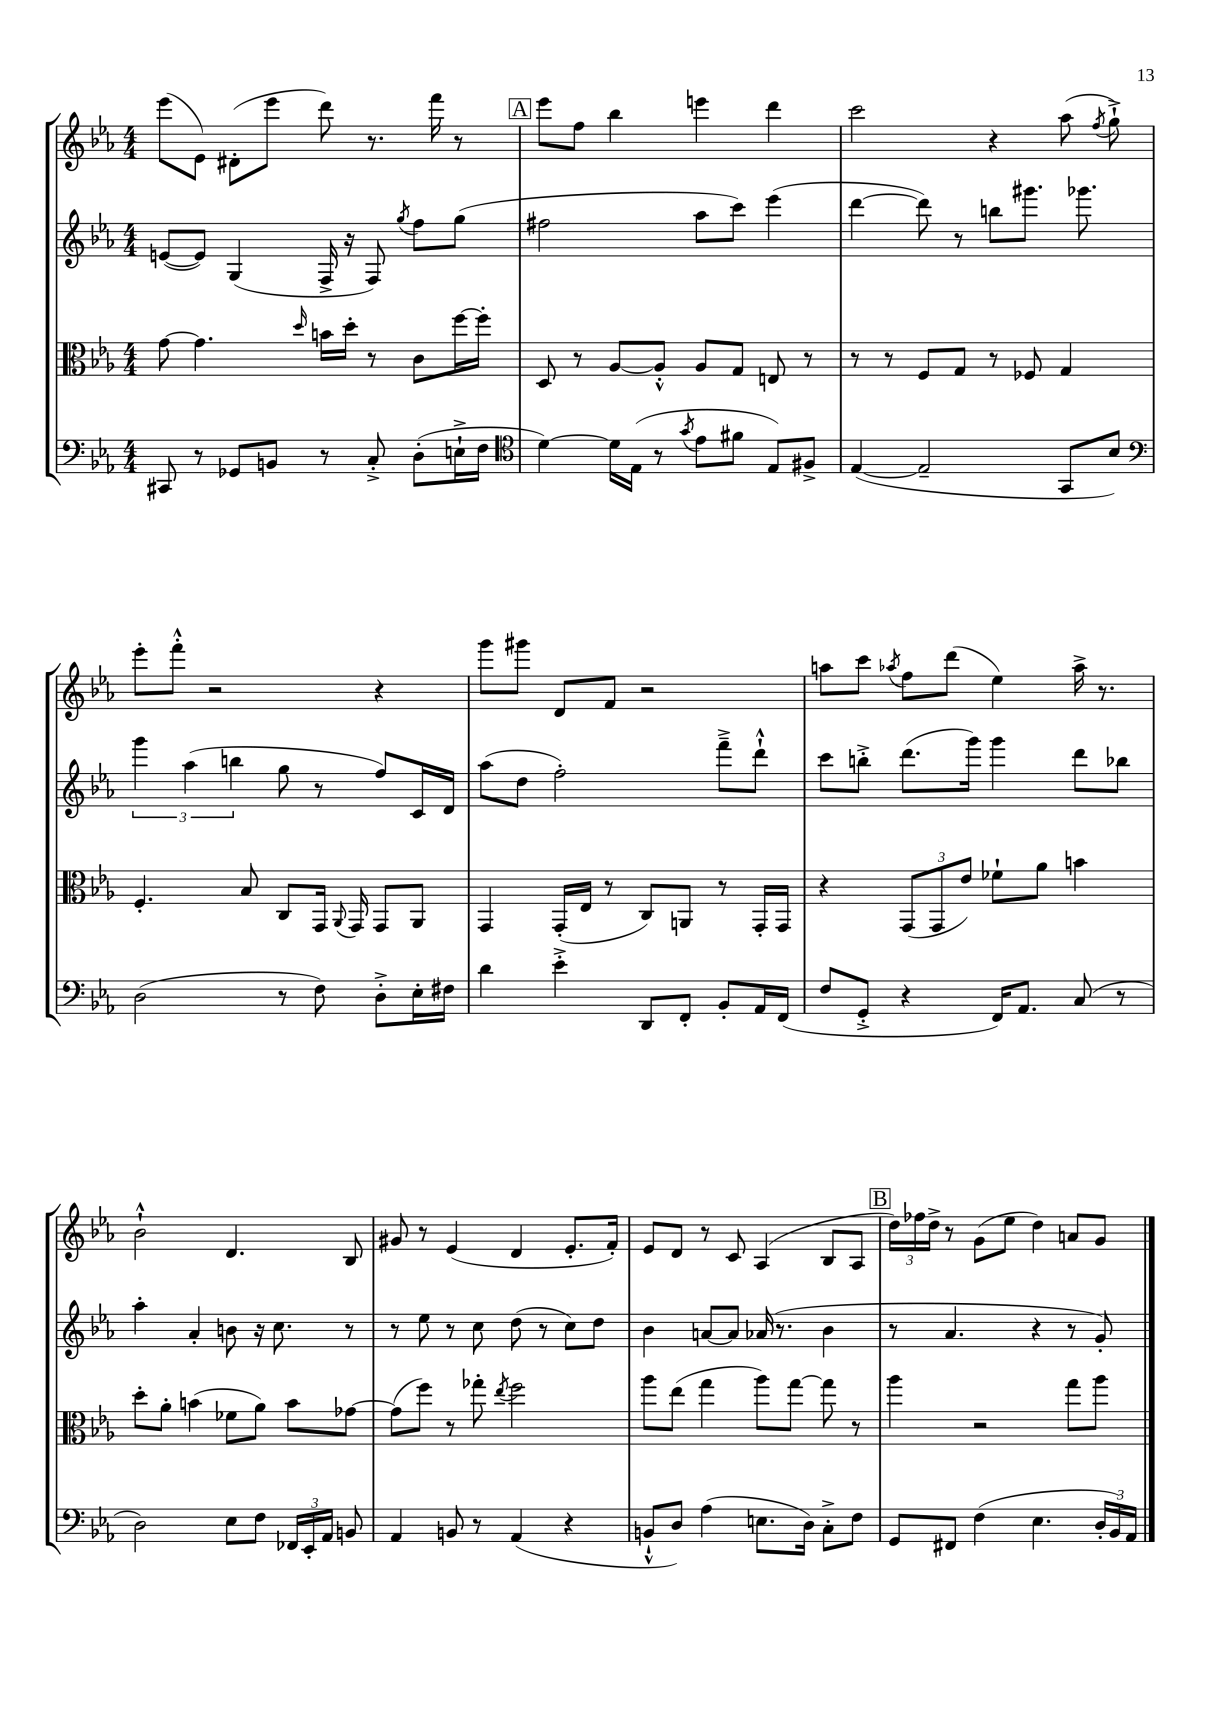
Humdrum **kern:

**kern	**kern	**kern	**kern
*part4	*part3	*part2	*part1
*staff4	*staff3	*staff2	*staff1
*clefF4	*clefC3	*clefG2	*clefG2
*k[b-e-a-]	*k[b-e-a-]	*k[b-e-a-]	*k[b-e-a-]
*M4/4	*M4/4	*M4/4	*M4/4
=57	=57	=57	=57
8CC#X/	[8g\	([8en/L	(8eee-\L
8r	4.g\]	8e/J])	8e-\J)
8GG-X/L	.	(4G/	(8d#X'\L
8BBn/J	.	.	8eee-\J
.	16qqdd/	.	.
8r	16bn\LL	16F^/	8ddd\)
.	16dd'\JJ	16r	.
8C'^/	8r	8F/)	8.r
.	.	8qgg/	.
(8D'\L	8c\L	8ff\L	.
.	.	.	16fff\
16En`^\L	[16ff\L	(8gg\J	8r
16F\JJ	16ff'\JJ]	.	.
!!LO:REH:place=s1:t=A
=58	=58	=58	=58
*clefC4	*	*	*
[4d\)	8D/	2ff#X\	8eee-\L
.	8r	.	8ff\J
16d\LL]	[8A-/L	.	4bb-\
(16E-\JJ	.	.	.
8r	8A-'^^/J]	.	.
8qg/	.	.	.
8e-\L	8A-/L	8aa-\L	4eeen\
8f#X\J	8G/J	8ccc\J)	.
8E-/L)	8En/	(4eee-\	4ddd\
8F#X^/J	8r	.	.
=59	=59	=59	=59
([4E-/	8r	[4ddd\	2ccc\
.	8r	.	.
2E-~/]	8F/L	8ddd\])	.
.	8G/J	8r	.
.	8r	8bbn\L	4r
.	8F-X/	8.ggg#X\J	.
8GG/L	4G/	.	(8aa-\
.	.	8.ggg-X\	.
.	.	.	8qff/
8B-/J)	.	.	8gg`^\)
!!LO:LB:g=z
=60	=60	=60	=60
*clefF4	*	*	*
(2D\	4.F'/	6ggg\	8eee-'\L
.	.	.	8fff'^^\J
.	.	(6aa-\	.
.	.	.	2r
.	.	6bbn\	.
.	8B-/	.	.
8r	8C/L	8gg\	.
8F\)	16GG/Jk	8r	.
.	8qqAA-/	.	.
.	16GG/	.	.
8D'^\L	8GG/L	8ff/L)	4r
16E-'\L	8AA-/J	16c/L	.
16F#X\JJ	.	16d/JJ	.
=61	=61	=61	=61
4d\	4GG/	(8aa-\L	8ggg\L
.	.	8dd\J	8ggg#X\J
4e-'^\	(16GG'/LL	2ff'\)	8d/L
.	16E-/JJ	.	.
.	8r	.	8f/J
8DD/L	8C/L)	.	2r
8FF'/J	8AAn/J	.	.
8BB-'/L	8r	8fff~^\L	.
16AA-/L	16GG'/LL	8ddd`^^\J	.
(16FF/JJ	16GG/JJ	.	.
=62	=62	=62	=62
8F/L	4r	8ccc\L	8aan\L
8GG'^/J	.	8bbn'^\J	8ccc\J
.	.	.	8qaa-X/
4r	(12GG/L	(8.ddd\L	8ff\L
.	12GG/	.	.
.	.	.	(8ddd\J
.	12e-/J)	.	.
.	.	16ggg\Jk)	.
16FF/KL)	8f-X`\L	4ggg\	4ee-\)
8.AA-/J	.	.	.
.	8a-\J	.	.
(8C/	4bn\	8ddd\L	16aa-^\
.	.	.	8.r
8r	.	8bb-X\J	.
!!LO:LB:g=z
=63	=63	=63	=63
2D\)	8dd'\L	4aa-'\	2b-`^^\
.	8a-'\J	.	.
.	(4bn\	4a-'/	.
8E-\L	8f-X\L	8bn\	4.d/
8F\J	8a-\J)	16r	.
.	.	8.cc\	.
24FF-X/LL	8b\L	.	.
24EE-'/	.	.	.
24AA-/JJ	.	.	.
8BBn/	[8g-X\J	8r	8B-/
=64	=64	=64	=64
4AA-/	(8g-\L]	8r	8g#X/
.	8ff\J)	8ee-\	8r
8BBn/	8r	8r	(4e-/
8r	8gg-X'\	8cc\	.
.	8qee-/	.	.
(4AA-/	2ff\	(8dd\	4d/
.	.	8r	.
4r	.	8cc\L)	8.e-'/L
.	.	8dd\J	.
.	.	.	16f'/Jk)
=65	=65	=65	=65
8BBn`^^/L	8aa-\L	4b-\	8e-/L
8D/J)	(8ee-\J	.	8d/J
(4A-\	4gg\	[8an/L	8r
.	.	8a/J]	8c/
8.En\L	8aa-\L)	(16a-X/	(4A-/
.	.	8.r	.
.	[8gg\J	.	.
16D\Jk)	.	.	.
8C'^\L	8gg\]	4b-\	8B-/L
8F\J	8r	.	8A-/J
!!LO:REH:place=s1:t=B
=66	=66	=66	=66
8GG/L	4aa-\	8r	24dd\LL)
.	.	.	24ff-X\
.	.	.	24dd^\JJ
8FF#X/J	.	4.a-/	8r
(4F\	2r	.	(8g\L
.	.	.	8ee-\J
4.E-\	.	4r	4dd\)
.	8gg\L	8r	8an/L
24D'/LL	8aa-\J	8g'/)	8g/J
24BB-/)	.	.	.
24AA-/JJ	.	.	.
==	==	==	==
*-	*-	*-	*-
